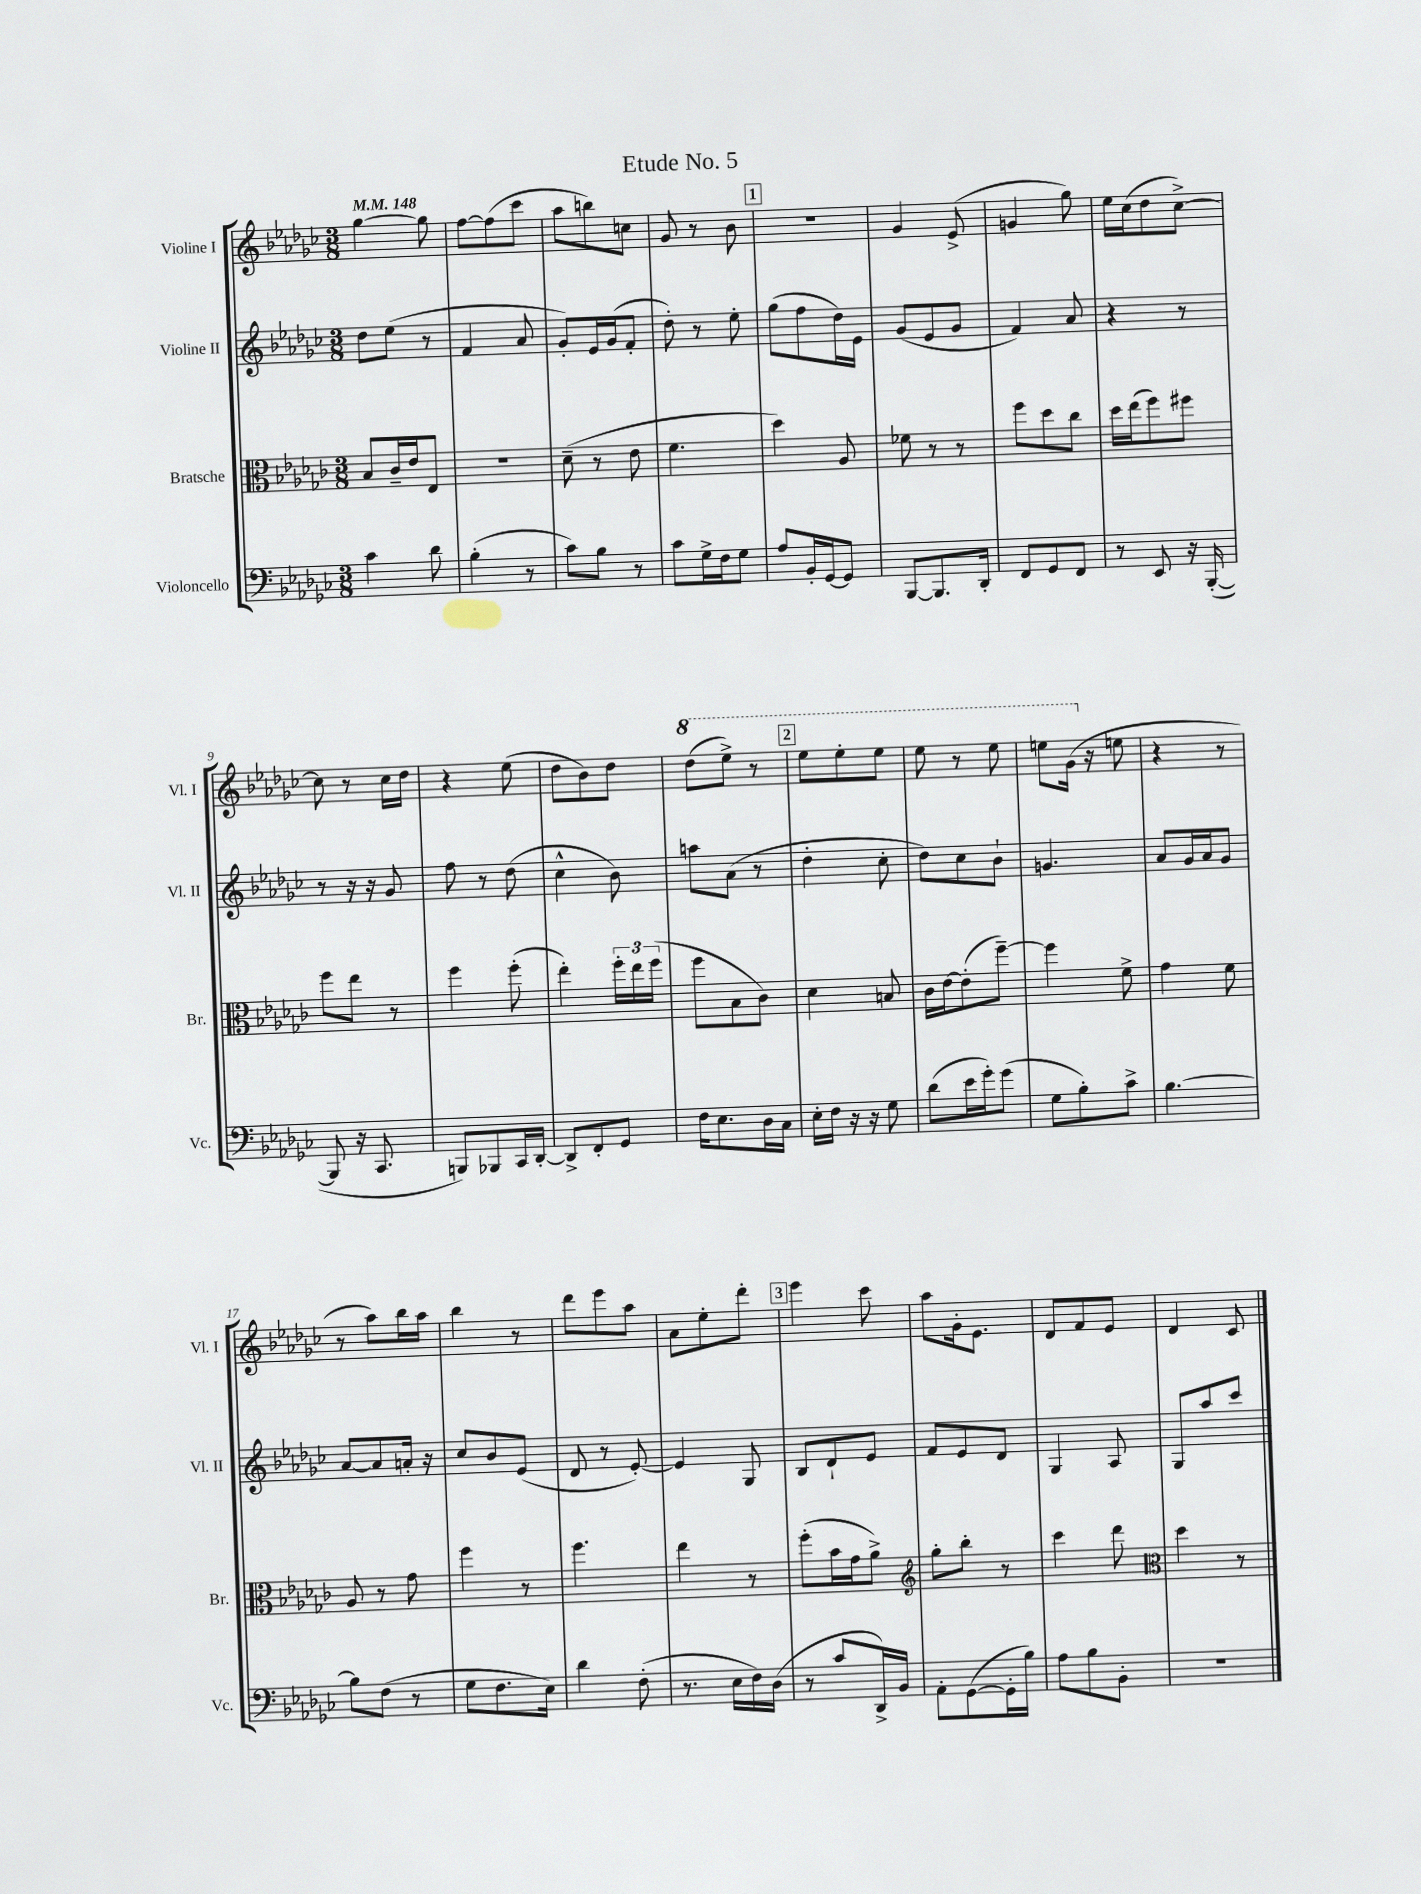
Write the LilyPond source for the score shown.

\header { title = "Etude No. 5" }
<<
\new StaffGroup <<
\new Staff = "s0" \with { instrumentName = "Violine I" shortInstrumentName = "Vl. I" } {
    \clef treble \key ges \major \numericTimeSignature \time 3/8 \tempo 4 = 148
    ges''4~ ges''8 |
    f''8~ f''8( ces'''8 |
    aes''8 b''8) c''8 |
    ges'8 r8 bes'8 |
    \mark \markup { \box "1" } R4. |
    ges'4 ees'8->( |
    g'4 ges''8) |
    ees''16 ces''16( des''8 ces''8~->) |
    ces''8 r8 ces''16 des''16 |
    r4 ees''8( |
    des''8 bes'8) des''8 |
    \ottava #1 des'''8( ees'''8->) r8 |
    \mark \markup { \box "2" } ees'''8 ees'''8-. ees'''8 |
    ees'''8 r8 ees'''8 |
    e'''8 ges''16( \ottava #0 r16 e''8 |
    r4 r8 |
    r8 aes''8) bes''16 aes''16 |
    bes''4 r8 |
    des'''8 ees'''8 aes''8 |
    aes'8 ees''8-. des'''8-. |
    \mark \markup { \box "3" } ees'''4 ces'''8 |
    aes''8 ges'16-. ees'8. |
    des'8 f'8 ees'8 |
    des'4 ces'8 \bar "|." |
}
\new Staff = "s1" \with { instrumentName = "Violine II" shortInstrumentName = "Vl. II" } {
    \clef treble \key ges \major \numericTimeSignature \time 3/8
    des''8 ees''8( r8 |
    f'4 aes'8 |
    ges'8-.) ees'16 ges'16( f'8-. |
    des''8-.) r8 ees''8-. |
    \mark \markup { \box "1" } ges''8( f''8 des''16) ees'16 |
    ges'8( ees'8 ges'8 |
    f'4) aes'8 |
    r4 r8 |
    r8 r16 r16 ges'8 |
    f''8 r8 des''8( |
    ces''4-^ bes'8) |
    a''8 aes'8( r8 |
    \mark \markup { \box "2" } des''4-. ces''8-. |
    des''8) ces''8 bes'8-! |
    g'4. |
    aes'8 ges'16 aes'16 ges'8 |
    aes'8~ aes'8 a'16-. r16 |
    ces''8 bes'8 ees'8( |
    des'8 r8 ees'8~-.) |
    ees'4 ges8 |
    \mark \markup { \box "3" } bes8 des'8-! ees'8 |
    f'8 ees'8 des'8 |
    ges4 aes8 |
    ges8 aes''8 ces'''8 \bar "|." |
}
\new Staff = "s2" \with { instrumentName = "Bratsche" shortInstrumentName = "Br." } {
    \clef alto \key ges \major \numericTimeSignature \time 3/8
    bes8 ces'16-- ees'16 ees8 |
    R4. |
    des'8--( r8 ees'8 |
    f'4. |
    \mark \markup { \box "1" } des''4) aes8 |
    fes'8 r8 r8 |
    f''8 des''8 ces''8 |
    des''16 ees''16( f''8) fis''8 |
    f''8 ees''8 r8 |
    f''4 f''8-.( |
    ees''4-.) \tuplet 3/2 { f''16-. ees''16 f''16( } |
    f''8 bes8 ces'8) |
    \mark \markup { \box "2" } des'4 b8 |
    ces'16 ees'16~ ees'8-.( f''8~--) |
    f''4 f'8-> |
    ges'4 f'8 |
    aes8 r8 ges'8 |
    f''4 r8 |
    f''4. |
    ees''4 r8 |
    \mark \markup { \box "3" } f''8-.( bes'16 ges'16 aes'8->) |
    \clef treble ges''8-. bes''8-. r8 |
    ces'''4 des'''8 |
    \clef alto des''4 r8 \bar "|." |
}
\new Staff = "s3" \with { instrumentName = "Violoncello" shortInstrumentName = "Vc." } {
    \clef bass \key ges \major \numericTimeSignature \time 3/8
    ces'4 des'8 |
    bes4-.( r8 |
    ces'8) bes8 r8 |
    ces'8 ges16-> f16 ges8 |
    \mark \markup { \box "1" } aes8 bes,16-. ges,16~ ges,8 |
    bes,,8~ bes,,8. des,16-. |
    f,8 ges,8 f,8 |
    r8 ees,8 r16 bes,,16~-.( |
    bes,,8 r16 ces,8. |
    b,,8) bes,,8 ces,16 des,16~-. |
    des,8-> f,8-. ges,8 |
    f16 ees8. des16 ces16 |
    \mark \markup { \box "2" } ees16-. f16 r16 r16 ges8 |
    des'8( ees'16 ges'16-.) ges'8( |
    ges8 bes8-.) ces'8-> |
    bes4.~ |
    bes8 f8( r8 |
    ges8 f8. ees16) |
    des'4 f8-.( |
    r8. ees16 f16) des16( |
    \mark \markup { \box "3" } r8 ces'8 des,16->) bes,16 |
    aes,8-. ges,8~( ges,16-. bes16) |
    aes8 bes8 bes,8-. |
    R4. \bar "|." |
}
>>
>>
